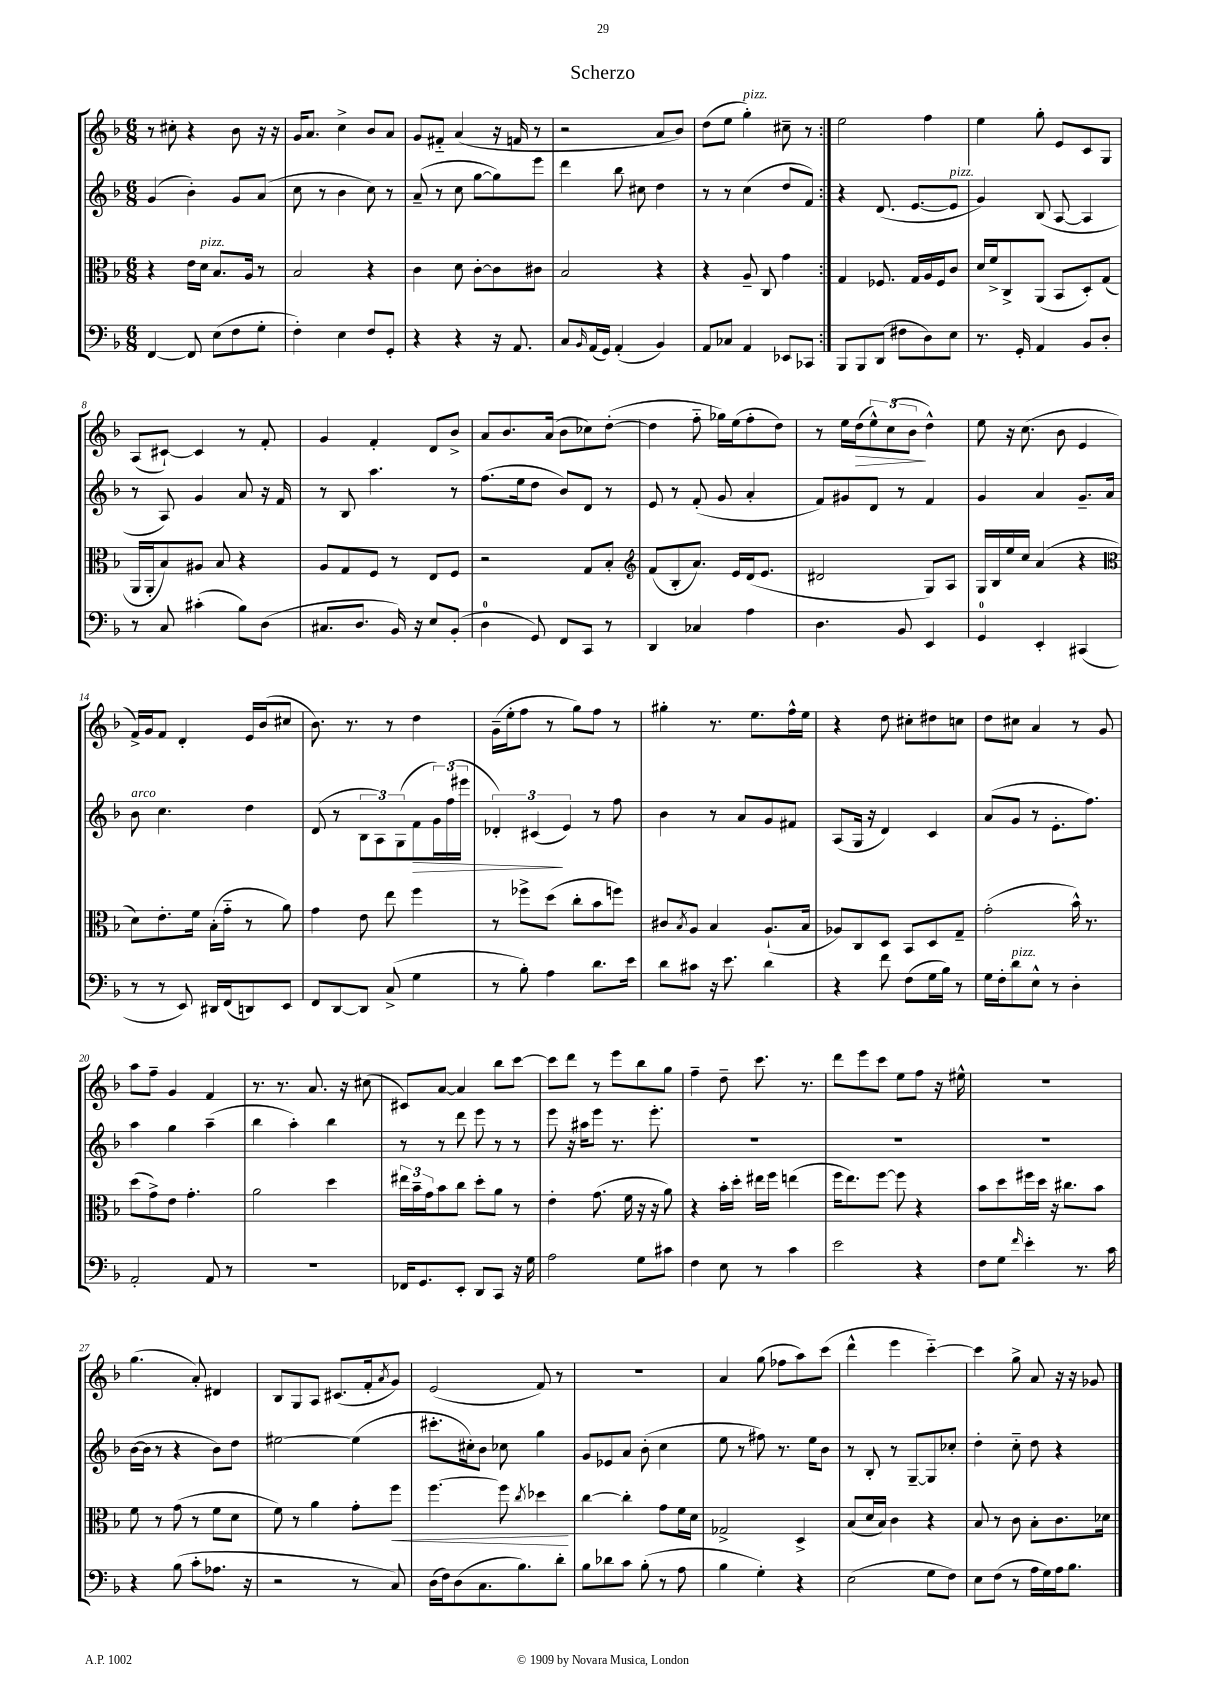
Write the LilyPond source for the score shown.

\header { title = "Scherzo" }
<<
\new StaffGroup <<
\new Staff = "s0" {
    \clef treble \key f \major \numericTimeSignature \time 6/8
    \repeat volta 2 { r8 cis''8-. r4 bes'8 r16 r16 |
    g'16 a'8. c''4-> bes'8 a'8 |
    g'8 fis'8-_ a'4( r16 f'16 r8 |
    r2 a'8 bes'8) |
    d''8( e''8 g''4-.^\markup { \italic "pizz." }) cis''8-- r8 | }
    e''2 f''4 |
    e''4 g''8-. e'8 c'8 g8 |
    a8( cis'8~-!) cis'4 r8 f'8-. |
    g'4 f'4-. d'8 bes'8-> |
    a'8 bes'8. a'16( bes'8 ces''8) d''8~-.( |
    d''4 f''8-_ ges''16) e''16( f''8-. d''8) |
    r8 e''16 d''16\>( \tuplet 3/2 { e''8-^) c''8( bes'8\! } d''4-^) |
    e''8 r16 c''8.( bes'8 e'4 |
    f'16->) g'16 f'8 d'4-. e'16 bes'16( cis''8 |
    bes'8.) r8. r8 d''4 |
    g'16--( e''16-. f''8 r8 g''8) f''8 r8 |
    gis''4-. r8. e''8. f''16-^ e''16 |
    r4 d''8 cis''8-. dis''8 c''8 |
    d''8 cis''8 a'4 r8 g'8 |
    a''8 f''8-- g'4 f'4 |
    r8. r8. a'8. r16 cis''8( |
    cis'8) a'8~ a'4 bes''8 c'''8~ |
    c'''8 d'''8 r8 e'''8 bes''8 g''8 |
    f''4-- d''8-- c'''8. r8. |
    d'''8 e'''8 c'''8 e''8 f''8 r16 eis''16-^ |
    R2. |
    g''4.( a'8-.) dis'4 |
    bes8 g8 a8 cis'8.( f'16-. \acciaccatura { a'8 } g'8) |
    e'2( f'8) r8 |
    R2. |
    a'4 g''8( fes''8 a''8) c'''8( |
    d'''4-^ e'''4 c'''4~-_) |
    c'''4 g''8-> a'8 r16 r16 ges'8 \bar "|." |
}
\new Staff = "s1" {
    \clef treble \key f \major \numericTimeSignature \time 6/8
    \repeat volta 2 { g'4( bes'4-.) g'8 a'8( |
    c''8 r8 bes'4 c''8) r8 |
    a'8--( r8 c''8 g''8~ g''8) e'''8 |
    d'''4 bes''8 cis''8 d''4 |
    r8 r8 c''4( d''8 f'8) | }
    r4 d'8.( e'8.~ e'8^\markup { \italic "pizz." } |
    g'4) bes8( a8~ a4 |
    r8 a8) g'4 a'8 r16 f'16 |
    r8 bes8 a''4. r8 |
    f''8.( e''16 d''8 bes'8) d'8 r8 |
    e'8 r8 f'8-.( g'8 a'4-. |
    f'8) gis'8 d'8 r8 f'4 |
    g'4 a'4 g'8.-- a'16 |
    bes'8^\markup { \italic "arco" } c''4. d''4 |
    d'8( r8 \tuplet 3/2 { bes8 a8) g8( } f'8\> \tuplet 3/2 { g'16) f''16( eis'''16 } |
    \tuplet 3/2 { des'4-.) cis'4\!( e'4) } r8 f''8 |
    bes'4 r8 a'8 g'8 fis'8 |
    a8( g16 r16 d'4) c'4 |
    a'8( g'8 r8 e'8.-. f''8.) |
    a''4 g''4 a''4--( |
    bes''4 a''4-.) bes''4 |
    r8 r8 d'''8 e'''8 r8 r8 |
    e'''8 r16 ais''16 e'''8 r8. e'''8.-. |
    R2. |
    R2. |
    R2. |
    bes'16~( bes'16 r8 r4 bes'8) d''8 |
    eis''2~ eis''4( |
    cis'''8.-. cis''16-.) bes'8 ces''8 g''4 |
    g'8 ees'8 a'8 bes'8-.( c''4 |
    e''8 r8 fis''8) r8. e''16 bes'8 |
    r8 bes8-. r8 g8~-- g8 ces''8-. |
    d''4-. c''8-_ d''8 r4 \bar "|." |
}
\new Staff = "s2" {
    \clef alto \key f \major \numericTimeSignature \time 6/8
    \repeat volta 2 { r4 e'16 d'16^\markup { \italic "pizz." } bes8. a16 r8 |
    bes2 r4 |
    c'4 d'8 c'8~-. c'8 cis'8 |
    bes2 r4 |
    r4 a8-- c8 g'4 | }
    g4 fes8. g16 a16 fes16 c'8 |
    d'16 f'16-> c8-> a,8( bes,8 d8-.) g8( |
    a,16 a,16-. bes8) ais8 bes8 r4 |
    a8 g8 f8 r8 e8 f8 |
    r2 g8 bes8-. |
    \clef treble f'8( bes8-. a'8.) e'16 d'16( e'8. |
    dis'2 g8) a8 |
    g16 bes16 e''16 c''16 a'4( r4 |
    \clef alto d'8) e'8.-. f'16 bes16-.( g'16-_ r8 a'8) |
    g'4 e'8 e''8 f''4 |
    r8 fes''8-> d''8( c''8-. bes'8 f''8) |
    cis'8 \acciaccatura { bes8 } a8 bes4 a8.-!( bes16 |
    aes8) c8 d8 bes,8 d8 g8-- |
    g'2-.( bes'16-^) r8. |
    d''8( g'8->) e'8 g'4.-. |
    a'2 d''4 |
    \tuplet 3/2 { eis''16 bes'16-- g'16 } bes'8 c''8 d''8-. a'8 r8 |
    e'4-. g'8.( f'16 r16 r16 a'8) |
    r4 bes'16-. d''16-. eis''16 f''16 e''4( |
    f''16 e''8.) f''8~ f''8 r4 |
    bes'8 d''8 fis''16 d''16 r16 cis''8. bes'8 |
    f'8 r8 g'8( r8 f'8 d'8 |
    f'8) r8 a'4 g'8-. f''8\< |
    f''4.~ f''8 \acciaccatura { c''8 } des''4\! |
    c''4~ c''4-. g'8 f'16 d'16 |
    ges2-> d4-> |
    bes8( d'16 bes16) c'4 r4 |
    bes8 r8 c'8 bes8-. c'8. des'16 \bar "|." |
}
\new Staff = "s3" {
    \clef bass \key f \major \numericTimeSignature \time 6/8
    \repeat volta 2 { f,4~ f,8 e8( f8 g8-. |
    f4-.) e4 f8 g,8-. |
    r4 r4 r16 a,8. |
    c8 \grace { bes,16 } a,16( g,16) a,4-.( bes,4) |
    a,8 ces8 a,4 ees,8 ces,8 | }
    bes,,8 bes,,8 d,8( fis8 d8) e8 |
    r8. g,16-. a,4 bes,8 d8-. |
    r8 c8 cis'4-.( bes8) d8( |
    cis8. d8. bes,16) r16 e8 bes,8-.( |
    d4-0 g,8) f,8 c,8 r8 |
    d,4 ces4 a4 |
    d4. bes,8 e,4 |
    g,4-0 e,4-. cis,4( |
    r8 r8 e,8) dis,16 f,16( d,8) e,8 |
    f,8 d,8~ d,8 c8->( g4 |
    r8 bes8-.) a4 d'8. e'16 |
    d'8 cis'8 r16 e'8. d'4 |
    r4 f'8 f8( g16 bes16) r8 |
    g16 f16-. d'8^\markup { \italic "pizz." } e8-^ r8 d4-. |
    a,2-. a,8 r8 |
    R2. |
    fes,16 g,8. e,8-. d,8 c,8 r16 g16 |
    a2 g8 cis'8 |
    f4 e8 r8 c'4 |
    e'2 r4 |
    f8 g8 \grace { f'16 } e'4-. r8. c'16 |
    r4 bes8( c'8-. aes8. r16 |
    r2 r8 c8) |
    d16( f16) d8( c8. bes8.) d'8-. |
    bes8 des'8 c'8 bes8-.( r8 a8 |
    bes4 g4-.) r4 |
    e2( g8 f8) |
    e8 f8( r8 a16 g16) a16 bes8. \bar "|." |
}
>>
>>
